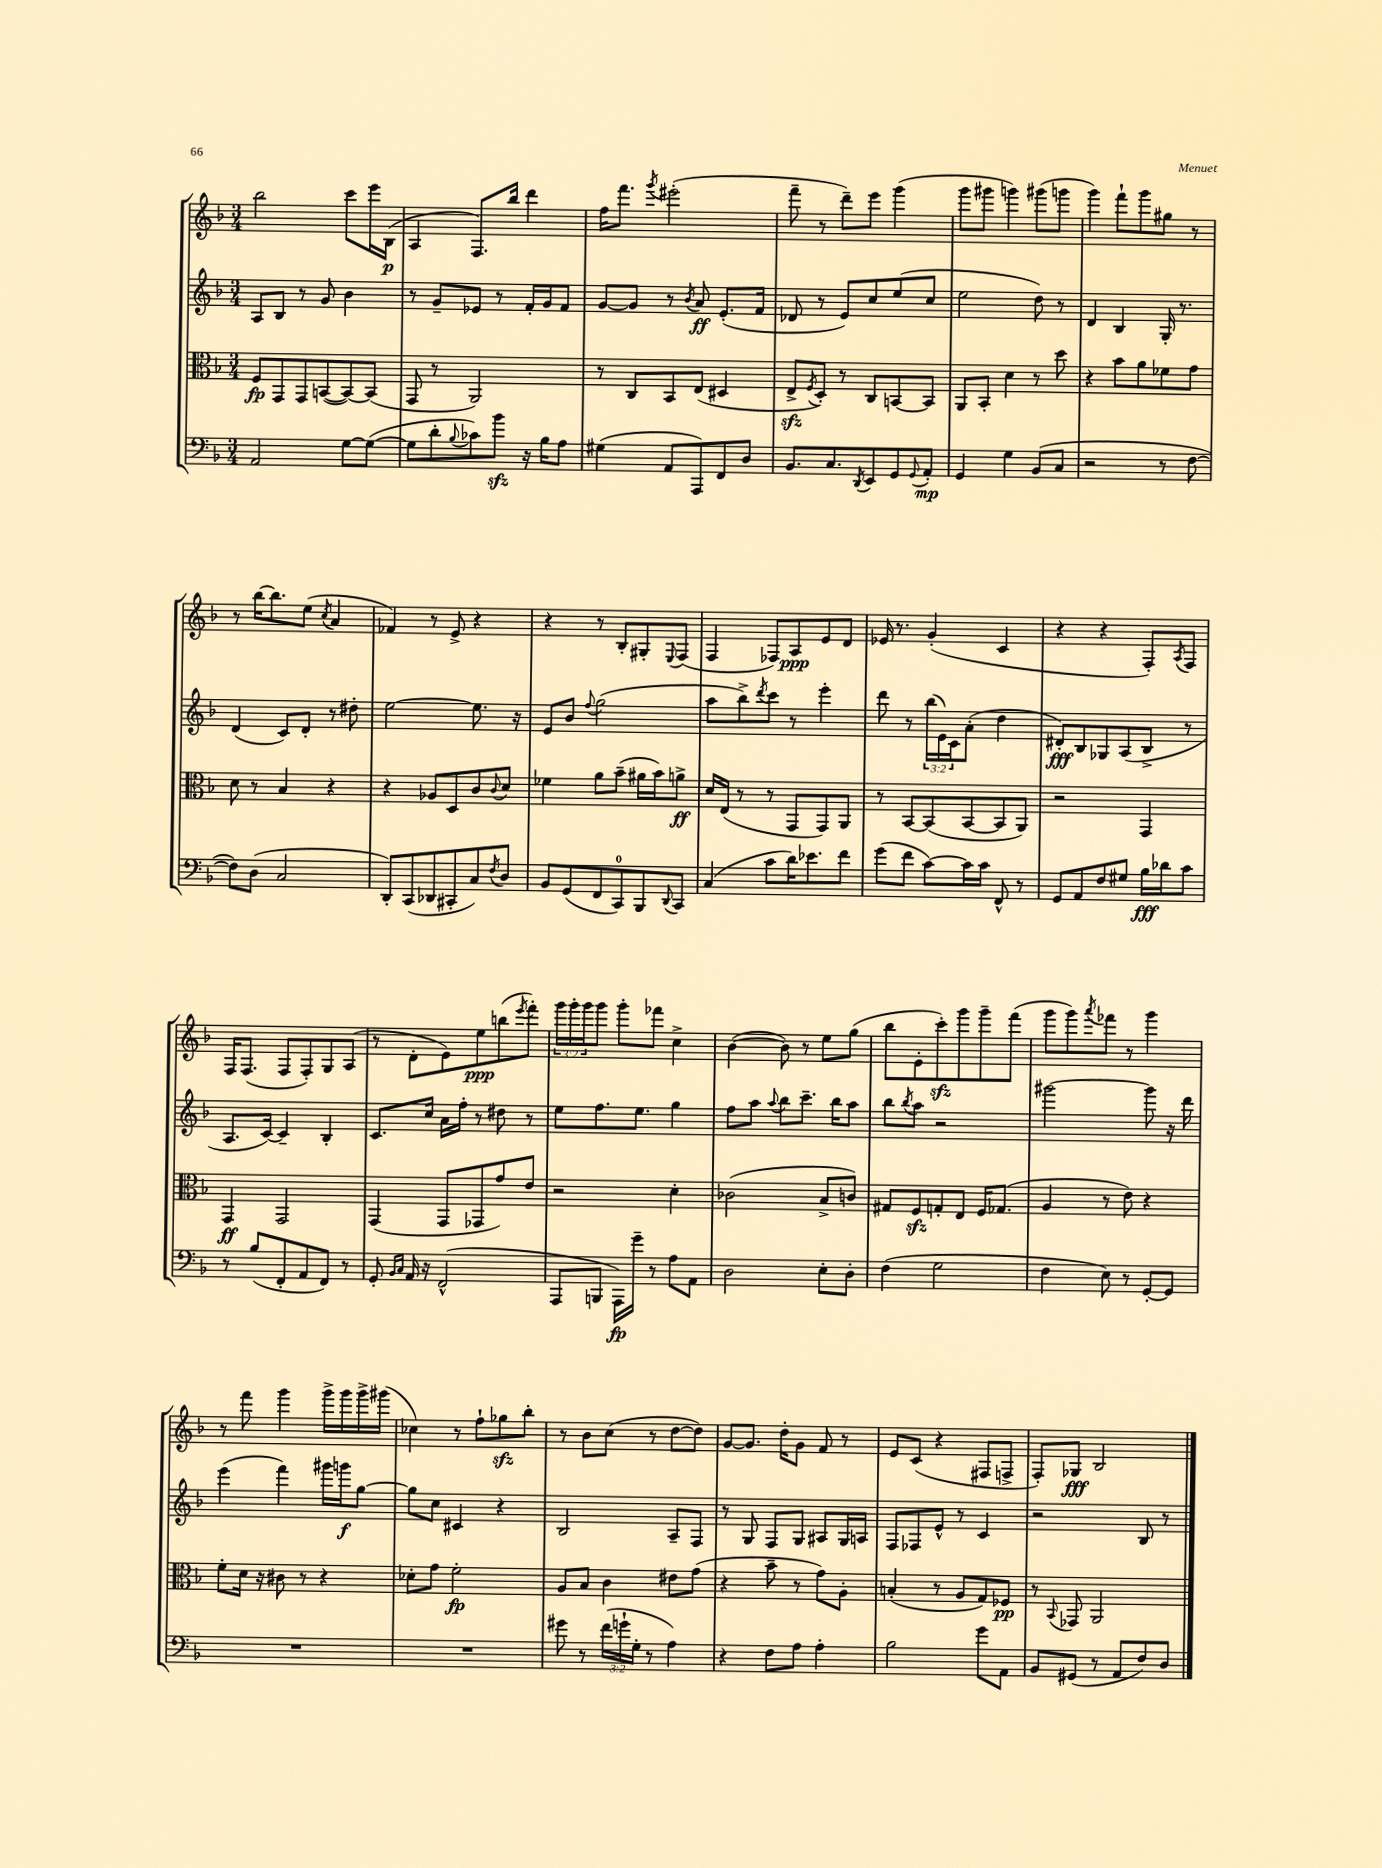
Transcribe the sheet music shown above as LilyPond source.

<<
\new StaffGroup <<
\new Staff = "s0" {
    \clef treble \key f \major \numericTimeSignature \time 3/4 \override Staff.TupletNumber.text = #tuplet-number::calc-fraction-text
    bes''2 c'''8 e'''16 bes16\p( |
    a4 f8.) bes''16 d'''4 |
    f''16 f'''8. \acciaccatura { g'''8 } eis'''2-.( |
    f'''8-- r8 d'''8--) e'''8 g'''4( |
    g'''8 gis'''8 g'''4) gis'''8( g'''8 |
    g'''4) f'''8-! g'''8 gis''8 r8 |
    r8 bes''16~ bes''8. e''8( \acciaccatura { c''8 } a'4 |
    fes'4) r8 e'8-> r4 |
    r4 r8 bes8-. gis8-. \appoggiatura { e8 } f8( |
    f4 fes8) a8\ppp e'8 d'8 |
    ees'16 r8. g'4-.( c'4 |
    r4 r4 f8-.) \acciaccatura { a8 } f8 |
    f16 f8.( f8 f8-.) g8 a8( |
    r8 d'8-. e'8) e''8\ppp b''8( \acciaccatura { e'''8 } f'''8-.) |
    \tuplet 3/2 { g'''16 g'''16-. g'''16 } g'''8 g'''8-. fes'''8 c''4-> |
    bes'4~( bes'8) r8 e''8 g''8( |
    bes''8 e'8-. c'''8-.\sfz) g'''8 g'''8-- f'''8( |
    g'''8 g'''8) \acciaccatura { a'''8 } fes'''8 r8 g'''4 |
    r8 f'''8 g'''4 g'''16-> g'''16 g'''16-> gis'''16( |
    ces''4) r8 f''8-! ges''8\sfz bes''8-. |
    r8 bes'8 c''8( r8 d''8~ d''8) |
    g'8~ g'8. d''16-. g'8 f'8 r8 |
    e'8 c'8( r4 fis8 f8-> |
    f8-.) ges8\fff bes2 \bar "|." |
}
\new Staff = "s1" {
    \clef treble \key f \major \numericTimeSignature \time 3/4 \override Staff.TupletNumber.text = #tuplet-number::calc-fraction-text
    a8 bes8 r8 g'8 bes'4 |
    r8 g'8-- ees'8 r8 f'16-. g'16 f'8 |
    g'8~ g'8 r8 \acciaccatura { bes'8 } a'8\ff e'8.-.( f'16 |
    des'8 r8 e'8) c''8 e''8( c''8 |
    e''2 d''8) r8 |
    d'4 bes4 g16-. r8. |
    d'4( c'8) d'8-. r8 dis''8-. |
    e''2~ e''8. r16 |
    e'8 bes'8 \appoggiatura { f''8 } g''2( |
    a''8 bes''8->) \acciaccatura { d'''8 } c'''8 r8 e'''4-. |
    d'''8 r8 \tuplet 3/2 { bes''16( e'16) c'16 } a'8-.( d''4 |
    dis'8-.\fff) bes8 ges8 a8( bes8-> r8 |
    a8. c'16~) c'4-- bes4-. |
    c'8. c''16 a'16 f''16-. r8 dis''8 r8 |
    e''8 f''8. e''8. g''4 |
    f''8 a''8 \appoggiatura { a''8 } bes''8 c'''8.-- bes''16 a''8 |
    bes''8 \acciaccatura { bes''8 } a''8 r2 |
    gis'''2~ gis'''8 r16 d'''16 |
    e'''4( f'''4) gis'''16 g'''16\f g''8~ |
    g''8 c''8 cis'4 r4 |
    bes2 a8-- f8 |
    r8 g8 f8 g8 ais8 g16 a16 |
    f8 fes8 e'8-^ r8 c'4 |
    r2 bes8 r8 \bar "|." |
}
\new Staff = "s2" {
    \clef alto \key f \major \numericTimeSignature \time 3/4
    f8\fp g,8 g,8 b,8~( b,8~) b,8( |
    g,8 r8 a,2) |
    r8 c8 bes,8 e8( dis4 |
    e8->\sfz \acciaccatura { f8 } d8-.) r8 c8 b,8~ b,8 |
    a,8 bes,8-. d'4 r8 d''8 |
    r4 bes'8 a'8 fes'8 g'8 |
    d'8 r8 bes4 r4 |
    r4 aes8 d8 c'8 \appoggiatura { c'8 } d'8 |
    fes'4 a'8 bes'8--( ais'16 bes'16) a'8->\ff |
    d'16 e16( r8 r8 g,8 g,8) a,8 |
    r8 bes,8~ bes,8( bes,8~ bes,8 a,8) |
    r2 g,4 |
    g,4\ff g,2 |
    g,4( g,8 ges,8 g'8) e'8 |
    r2 d'4-. |
    ces'2( bes8-> c'8) |
    gis8 f8\sfz g8-. e8 f16 ges8.( |
    a4 r8 e'8) r4 |
    f'8-. d'16 r16 cis'8 r8 r4 |
    des'8-. g'8 f'2-.\fp |
    a8 bes8 c'4 eis'8 g'8( |
    r4 bes'8-- r8 g'8) a8-. |
    b4-.( r8 a8 g8) fes8\pp |
    r8 \appoggiatura { bes,8 } ges,8 a,2 \bar "|." |
}
\new Staff = "s3" {
    \clef bass \key f \major \numericTimeSignature \time 3/4 \override Staff.TupletNumber.text = #tuplet-number::calc-fraction-text
    a,2 g8~ g8~( |
    g8 d'8-. \appoggiatura { bes8 } ces'8) bes'8\sfz r16 bes16 a8 |
    gis4( a,8 a,,8) f,8 d8 |
    bes,8. c8. \acciaccatura { d,8 } e,8 g,8 \appoggiatura { g,8 } a,8-.\mp |
    g,4 g4 bes,8( c8 |
    r2 r8 f8~ |
    f8) d8( c2 |
    d,8-.) c,8( des,8 cis,8-. c8) \acciaccatura { f8 } d8 |
    bes,8 g,8( f,8 c,8-0) bes,,8 \appoggiatura { d,8 } c,8 |
    c4( c'8 d'16) ees'8. f'8 |
    g'8( f'8 c'8~) c'16 c'16 f,8-^ r8 |
    g,8 a,8 f8 gis8 bes16\fff des'16 c'8 |
    r8 bes8( f,8-. a,8 f,8) r8 |
    g,8-. \grace { bes,16 c16 } a,16 r16 f,2-^( |
    a,,8 b,,8 a,,16\fp) g'16-- r8 a8 a,8 |
    d2 e8-. d8-. |
    f4( g2 |
    f4 e8) r8 g,8~-. g,8 |
    R2. |
    R2. |
    gis'8 r8 \tuplet 3/2 { f'16( g'16-! g16-. } r8 a4) |
    r4 f8 a8 a4-. |
    bes2 g'8 a,8 |
    bes,8 gis,8( r8 a,8 f8) d8 \bar "|." |
}
>>
>>
\layout { \context { \Score \remove "Bar_number_engraver" } }
